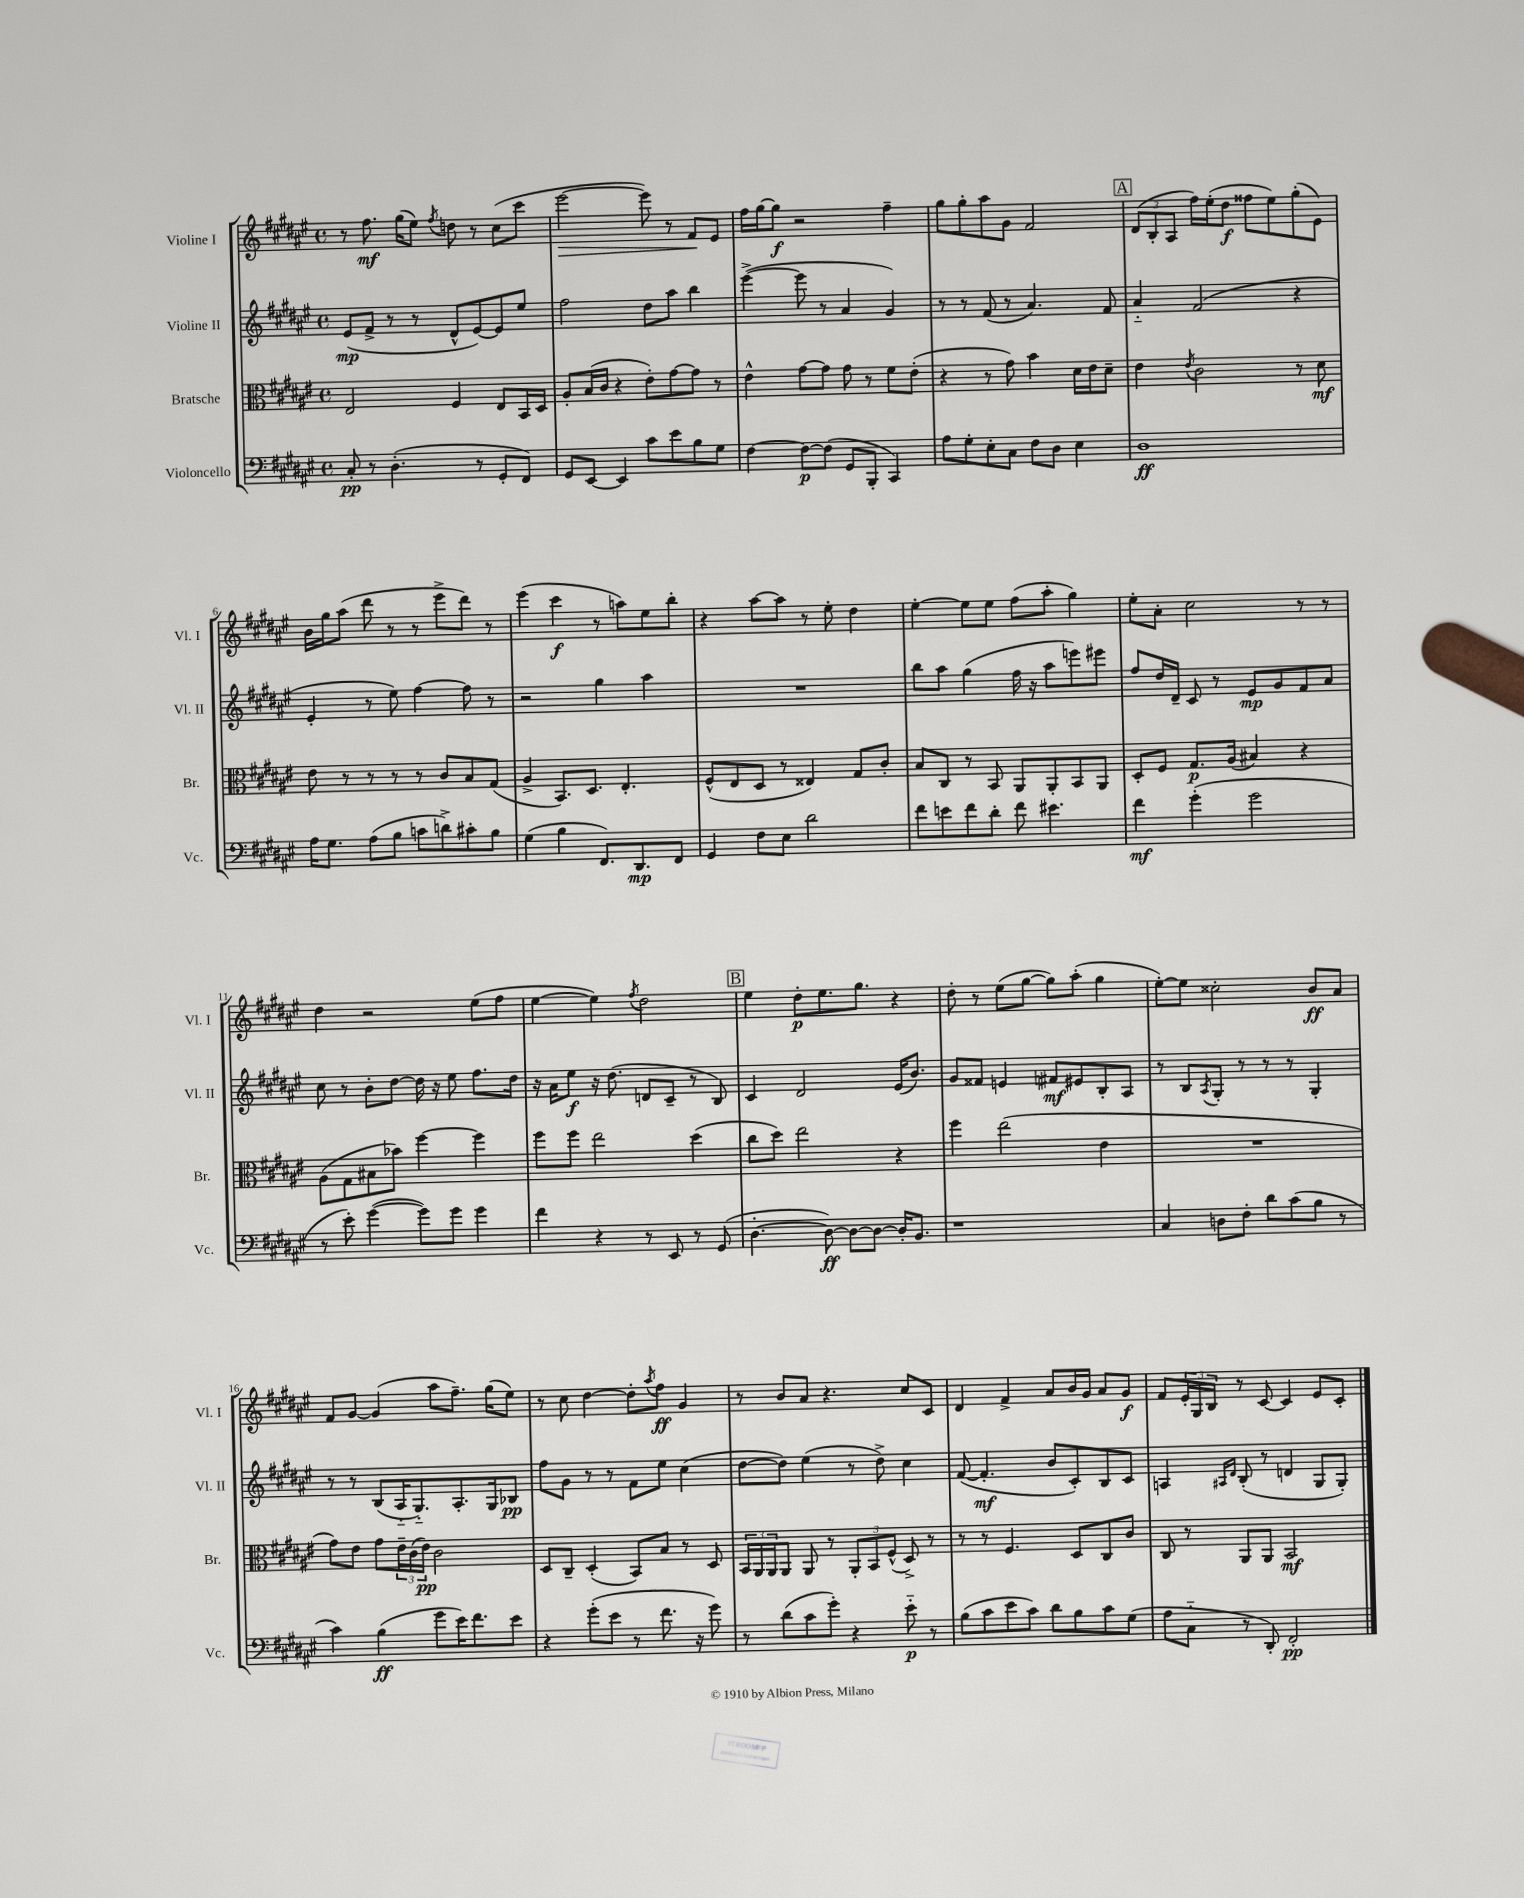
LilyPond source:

<<
\new StaffGroup <<
\new Staff = "s0" \with { instrumentName = "Violine I" shortInstrumentName = "Vl. I" } {
    \clef treble \key fis \major \defaultTimeSignature \time 4/4
    r8 fis''8.\mf gis''16( eis''8) \acciaccatura { fis''8 } d''8 r8 cis''8( cis'''8 |
    eis'''2~\> eis'''8) r8 fis'8\! eis'8 |
    fis''16 gis''16~ gis''8\f r2 fis''4-- |
    gis''8 gis''8-. ais''8 gis'8 fis'2 |
    \mark \markup { \box "A" } \tuplet 3/2 { dis'8( b8-. ais8 } fis''16) eis''16-.( dis''8\f fisis''8 eis''8) gis''8-.( eis'8) |
    b'16 gis''16 ais''8( dis'''8 r8 r8 eis'''8-> dis'''8) r8 |
    eis'''4( cis'''4\f r8 a''8) eis''8 b''8-. |
    r4 ais''8~ ais''8 r8 eis''8-. dis''4 |
    eis''4~-. eis''8 eis''8 fis''8( ais''8-. gis''4) |
    eis''8-. ais'8-. cis''2 r8 r8 |
    dis''4 r2 eis''8( fis''8 |
    eis''4~ eis''4) \acciaccatura { fis''8 } dis''2 |
    \mark \markup { \box "B" } eis''4 dis''8-.\p eis''8. gis''8. r4 |
    dis''8-. r8 eis''8( gis''8~ gis''8) ais''8-.( gis''4 |
    eis''8~-.) eis''8 cisis''2-. b'8\ff ais'8 |
    fis'8 gis'8~ gis'4( ais''8 fis''8.--) gis''16( eis''8) |
    r8 cis''8 dis''4~ dis''8-. \acciaccatura { ais''8 } fis''8\ff gis'4 |
    r8 b'8 ais'8 r4. cis''8 cis'8 |
    dis'4 fis'4-> ais'8 b'16 gis'16 ais'8 gis'8\f |
    fis'8 \tuplet 3/2 { eis'16-. gis16 b16 } r8 cis'8~ cis'4 eis'8 cis'8-. \bar "|." |
}
\new Staff = "s1" \with { instrumentName = "Violine II" shortInstrumentName = "Vl. II" } {
    \clef treble \key fis \major \defaultTimeSignature \time 4/4
    eis'8\mp( fis'8-> r8 r8 dis'8-^ eis'8~) eis'8 eis''8 |
    fis''2 dis''8 ais''8 b''4 |
    eis'''4~->( eis'''8 r8 ais'4 gis'4) |
    r8 r8 fis'8( r8 ais'4.) fis'8 |
    \mark \markup { \box "A" } ais'4-_ fis'2( r4 |
    eis'4-. r8 eis''8) fis''4~ fis''8 r8 |
    r2 gis''4 ais''4 |
    R1 |
    b''8 ais''8 gis''4( fis''16 r16 ais''8 e'''8) eis'''8 |
    fis''8 dis''16 dis'16-- cis'8 r8 eis'8\mp gis'8 fis'8 ais'8 |
    cis''8 r8 b'8-. dis''8~ dis''16 r16 eis''8 fis''8. dis''16 |
    r16 ais'16 eis''8\f r16 dis''8.( d'8 cis'8-- r8 b8) |
    \mark \markup { \box "B" } cis'4 dis'2 eis'16( b'8.) |
    gis'8 fisis'8 e'4 fis'8\mf eis'8 b8-. ais8 |
    r8 b8 \acciaccatura { ais8 } gis8-. r8 r8 r8 gis4-. |
    r8 r8 b8( ais16-_ gis8.-_) ais8.-. gis16 bes8\pp |
    fis''8 gis'8 r8 r8 fis'8 eis''8 cis''4( |
    dis''8~ dis''8) eis''4( r8 dis''8->) cis''4 |
    fis'8~( fis'4.-.\mf b'8 cis'8-.) b8 cis'8 |
    a4 \grace { ais16 dis'16 } b8-.( r8 d'4 gis8 gis8-.) \bar "|." |
}
\new Staff = "s2" \with { instrumentName = "Bratsche" shortInstrumentName = "Br." } {
    \clef alto \key fis \major \defaultTimeSignature \time 4/4
    eis2 fis4 eis8 b,16 dis16 |
    ais8-. b16( cis'16 r4 eis'8-.) gis'8~ gis'8 r8 |
    eis'4-^ gis'8~ gis'8 gis'8 r8 fis'8 eis'8-.( |
    r4 r8 gis'8) b'4 dis'16 eis'16 dis'8-- |
    \mark \markup { \box "A" } eis'4 \acciaccatura { eis'8 } cis'2 r8 dis'8\mf |
    eis'8 r8 r8 r8 r8 cis'8 b8 gis8( |
    ais4-> b,8.) dis8. eis4.-. |
    fis8-^( eis8 dis8 r8 eisis4) gis8 cis'8-. |
    b8 cis8 r8 b,8 ais,8 ais,8-. b,8 ais,8 |
    dis8-. fis8 gis8.\p ais16( bis4) r4 |
    ais8( gis8 bis8 bes'8) fis''4~ fis''4 |
    fis''8 fis''8 eis''2 dis''4( |
    \mark \markup { \box "B" } cis''8 dis''8) eis''2 r4 |
    fis''4 eis''2( eis'4 |
    R1 |
    gis'8) eis'8 gis'8 \tuplet 3/2 { eis'16-- cis'16( eis'16\pp) } cis'2 |
    dis8 cis8-- dis4-.( b,8) b8 r8 dis8 |
    \tuplet 3/2 { b,16 ais,16 ais,16 } ais,8 ais,8 r8 \tuplet 3/2 { ais,8-. b,8 fis8-^( } dis8->) r8 |
    r8 r8 fis4. dis8 cis8 cis'8 |
    cis8 r8 ais,8 ais,8 b,2\mf \bar "|." |
}
\new Staff = "s3" \with { instrumentName = "Violoncello" shortInstrumentName = "Vc." } {
    \clef bass \key fis \major \defaultTimeSignature \time 4/4
    cis8-.\pp r8 dis4.-.( r8 gis,8-. fis,8) |
    gis,8 eis,8~ eis,4 cis'8 eis'8 b8 gis8 |
    fis4~ fis8~\p fis8( gis,8 b,,8-. cis,4) |
    ais8 gis8-. eis8-. cis8 fis8 dis8 eis4 |
    \mark \markup { \box "A" } dis1\ff |
    ais16 gis8. ais8( b8 c'8 d'8->) cis'8-. b8 |
    gis4( b4 fis,8.) dis,8.\mp fis,8 |
    gis,4 fis8 eis8 dis'2 |
    fis'8 e'8 fis'8 dis'8-. fis'8 eis'4. |
    fis'4\mf gis'4-.( gis'2 |
    r8 eis'8-.) gis'4~( gis'8) gis'8 gis'4 |
    fis'4 r4 r8 eis,8 r8 gis,8( |
    \mark \markup { \box "B" } dis4.~-. dis8~\ff) dis8~ dis8~ dis16-. b,8. |
    r1 |
    cis4 d8 fis8-. dis'8 cis'8( b8 r8 |
    cis'4) b4\ff( gis'8 eis'16) fis'8. eis'8 |
    r4 gis'8-.( eis'8 r8 fis'8. r16 gis'8) |
    r8 dis'8( cis'8 gis'8-.) r4 eis'8-_\p r8 |
    b8( cis'8 eis'8 cis'8) dis'8 b8 cis'8 gis8( |
    ais8 cis8-_ r8 dis,8-.) fis,2-.\pp \bar "|." |
}
>>
>>
